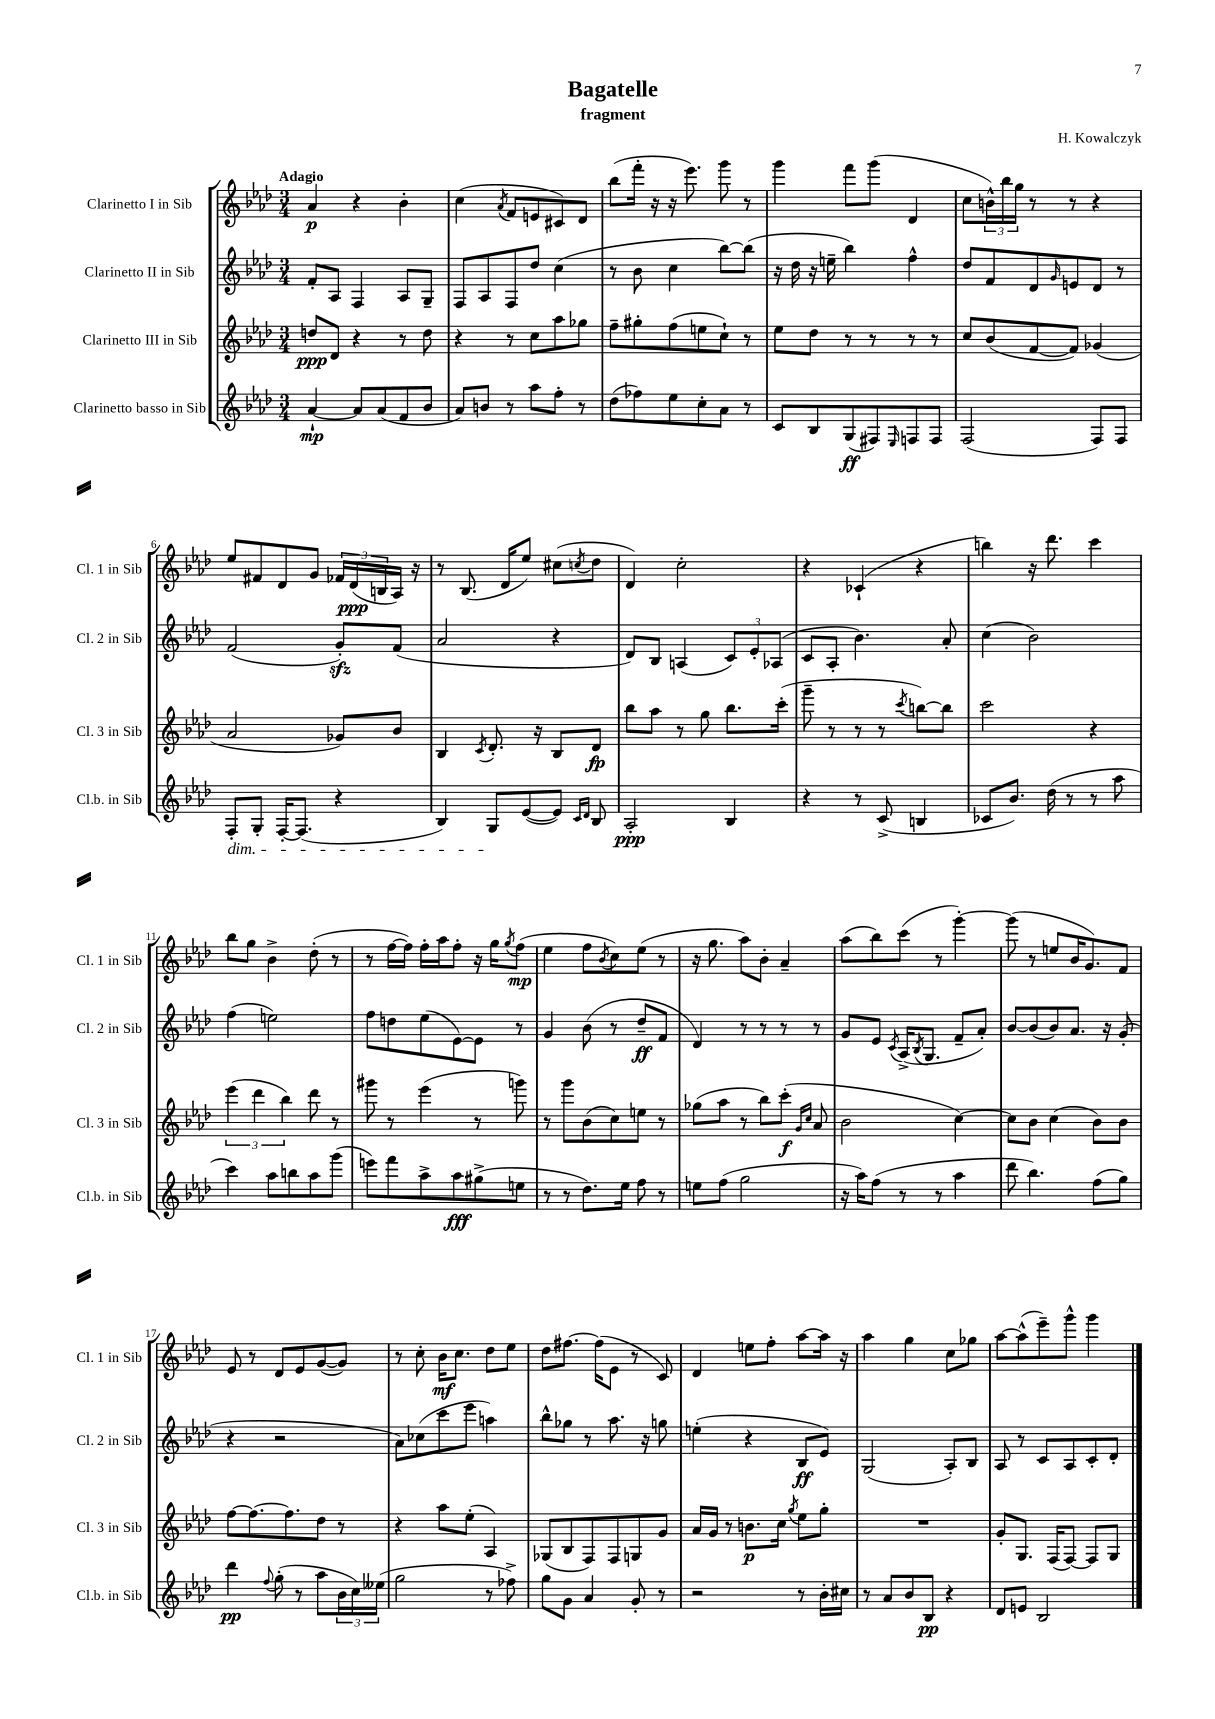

**kern	**dynam	**kern	**dynam	**kern	**dynam	**kern	**dynam
*part4	*part4	*part3	*part3	*part2	*part2	*part1	*part1
*staff4	*staff4	*staff3	*staff3	*staff2	*staff2	*staff1	*staff1
*I"Clarinetto basso in Sib	*	*I"Clarinetto III in Sib	*	*I"Clarinetto II in Sib	*	*I"Clarinetto I in Sib	*
*I'Cl.b. in Sib	*	*I'Cl. 3 in Sib	*	*I'Cl. 2 in Sib	*	*I'Cl. 1 in Sib	*
*clefG2	*	*clefG2	*	*clefG2	*	*clefG2	*
*k[b-e-a-d-]	*	*k[b-e-a-d-]	*	*k[b-e-a-d-]	*	*k[b-e-a-d-]	*
*M3/4	*	*M3/4	*	*M3/4	*	*M3/4	*
=1	=1	=1	=1	=1	=1	=1	=1
!	!	!	!	!	!	!LO:TX:a:B:t=Adagio	!
[4a-`/	mp	8ddn/L	ppp	8f'/L	.	4a-/	p
.	.	8d-/J	.	8A-/J	.	.	.
8a-/L]	.	4r	.	4F/	.	4r	.
(8a-/	.	.	.	.	.	.	.
8f/	.	8r	.	8A-/L	.	4b-'\	.
8b-/J	.	8dd\	.	8G~/J	.	.	.
=2	=2	=2	=2	=2	=2	=2	=2
8a-/L)	.	4r	.	8F/L	.	(4cc\	.
8bn/J	.	.	.	8A-/	.	.	.
.	.	.	.	.	.	8qa-/	.
8r	.	8r	.	8F/	.	8f/L	.
8aa-\L	.	8cc\L	.	8dd-/J	.	8en/	.
8ff'\J	.	8aa-\	.	(4cc\	.	8c#X/)	.
8r	.	8gg-X\J	.	.	.	8d-/J	.
=3	=3	=3	=3	=3	=3	=3	=3
(8dd-\L	.	8ff~\L	.	8r	.	(8bb-\L	.
8ff-X\)	.	8gg#X'\	.	8b-\	.	16fff'\Jk	.
.	.	.	.	.	.	16r	.
8ee-\	.	(8ff\	.	4cc\	.	16r	.
.	.	.	.	.	.	8.eee-\)	.
8cc'\	.	8een\	.	.	.	.	.
8a-\J	.	8cc`\J)	.	[8bb-\L)	.	8ggg\	.
8r	.	8r	.	(8bb-\J]	.	8r	.
=4	=4	=4	=4	=4	=4	=4	=4
8c/L	.	8ee-\L	.	16r	.	4ggg\	.
.	.	.	.	16dd-\	.	.	.
8B-/	.	8dd-\J	.	16r	.	.	.
.	.	.	.	16een~\	.	.	.
(8G/	ff	8r	.	4bb-\)	.	8fff\L	.
8F#X/)	.	8r	.	.	.	(8ggg\J	.
16qqE-/	.	.	.	.	.	.	.
8Fn/	.	8r	.	4ff^^\	.	4d-/	.
8F/J	.	8r	.	.	.	.	.
=5	=5	=5	=5	=5	=5	=5	=5
(2F/	.	8cc/L	.	8dd-/L	.	8cc\L	.
.	.	(8b-/	.	8f/	.	24bn^^\L)	.
.	.	.	.	.	.	24bb-\	.
.	.	.	.	.	.	24gg\JJ	.
.	.	[8f/	.	8d-/	.	8r	.
.	.	.	.	16qqg/	.	.	.
.	.	8f/J])	.	8en/	.	8r	.
8F/L)	.	(4g-X/	.	8d-/J	.	4r	.
8F/J	.	.	.	8r	.	.	.
!!LO:LB:g=z
=6	=6	=6	=6	=6	=6	=6	=6
!LO:TX:b:i:t=dim.	!	!	!	!	!	!	!
8F'/L	.	2a-/	.	(2f/	.	8ee-/L	.
8G'/J	.	.	.	.	.	8f#X/	.
[16F'/KL	.	.	.	.	.	8d-/	.
(8.F/J]	.	.	.	.	.	.	.
.	.	.	.	.	.	8g/J	.
4r	.	8g-X/L)	.	8gzz'/L)	.	24f-X/LL	.
.	.	.	.	.	.	(24d-/	ppp
.	.	.	.	.	.	24Bn/	.
.	.	8b-/J	.	(8f/J	.	16A-/JJ)	.
.	.	.	.	.	.	16r	.
=7	=7	=7	=7	=7	=7	=7	=7
4B-/)	.	4B-/	.	2a-/	.	8r	.
.	.	.	.	.	.	(8.B-/	.
.	.	8qc/	.	.	.	.	.
8G/L	.	8.d-'/	.	.	.	.	.
.	.	.	.	.	.	16d-/KL	.
([8e-/	.	.	.	.	.	8ee-/J)	.
.	.	16r	.	.	.	.	.
8e-/J])	.	8B-/L	.	4r	.	(8cc#X\L	.
16qqc/LL	.	.	.	.	.	.	.
16qqd-/JJ	.	.	.	.	.	8qccn/	.
8B-/	.	8d-/J	fp	.	.	8dd-\J	.
=8	=8	=8	=8	=8	=8	=8	=8
2A-'/	ppp	8bb-\L	.	8d-/L)	.	4d-/)	.
.	.	8aa-\J	.	8B-/J	.	.	.
.	.	8r	.	(4An/	.	2cc'\	.
.	.	8gg\	.	.	.	.	.
4B-/	.	8.bb-\L	.	12c/L)	.	.	.
.	.	.	.	12e-'/	.	.	.
.	.	.	.	(12A-X/J	.	.	.
.	.	(16ccc'\Jk	.	.	.	.	.
=9	=9	=9	=9	=9	=9	=9	=9
4r	.	8ggg~\	.	8c/L	.	4r	.
.	.	8r	.	8A-'/J	.	.	.
8r	.	8r	.	4.b-\)	.	(4c-X`/	.
(8c^/	.	8r	.	.	.	.	.
.	.	8qccc/	.	.	.	.	.
4Bn/	.	[8bbn\L)	.	.	.	4r	.
.	.	8bb\J]	.	8a-'/	.	.	.
=10	=10	=10	=10	=10	=10	=10	=10
8c-X/L	.	2ccc\	.	(4cc\	.	4bbn\)	.
8.b-/J)	.	.	.	.	.	.	.
.	.	.	.	2b-\)	.	16r	.
(16dd-\	.	.	.	.	.	8.ddd-\	.
8r	.	.	.	.	.	.	.
8r	.	4r	.	.	.	4ccc\	.
8aa-\	.	.	.	.	.	.	.
!!LO:LB:g=z
=11	=11	=11	=11	=11	=11	=11	=11
4ccc\)	.	(6eee-\	.	(4ff\	.	8bb-\L	.
.	.	.	.	.	.	8gg\J	.
.	.	6ddd-\	.	.	.	.	.
8aa-\L	.	.	.	2een\)	.	4b-^\	.
.	.	6bb-\)	.	.	.	.	.
8bbn\	.	.	.	.	.	.	.
8aa-\	.	8ddd-\	.	.	.	(8dd-'\	.
(8ggg\J	.	8r	.	.	.	8r	.
=12	=12	=12	=12	=12	=12	=12	=12
8eeen\L)	.	8ggg#X\	.	8ff\L	.	8r	.
8fff\	.	8r	.	8ddn\	.	[16ff\LL	.
.	.	.	.	.	.	16ff\JJ])	.
8aa-^\	.	(4eee-\	.	(8ee-\	.	16ff'\LL	.
.	.	.	.	.	.	16aa-\J	.
8aa-\	fff	.	.	[8e-\)	.	8ff'\J	.
(8gg#X^\	.	8r	.	8e-\J]	.	16r	.
.	.	.	.	.	.	16gg\KL	.
.	.	.	.	.	.	8qgg/	.
8een\J	.	8gggn\)	.	8r	.	(8ff\J	mp
=13	=13	=13	=13	=13	=13	=13	=13
8r	.	8r	.	4g/	.	4ee-\	.
8r	.	8ggg\L	.	.	.	.	.
8.dd-\L)	.	(8b-\	.	(8b-\	.	8ff\L	.
.	.	.	.	.	.	8qb-/	.
.	.	8cc\)	.	8r	.	8cc\)	.
16ee-\Jk	.	.	.	.	.	.	.
8ff\	.	8een\J	.	8dd-~/L	ff	(8ee-\J	.
8r	.	8r	.	8f/J	.	8r	.
=14	=14	=14	=14	=14	=14	=14	=14
8een\L	.	(8gg-X\L	.	4d-/)	.	16r	.
.	.	.	.	.	.	8.gg\	.
(8ff\J	.	8aa-\J	.	.	.	.	.
2gg\	.	8r	.	8r	.	8aa-\L)	.
.	.	8bb-\L)	.	8r	.	8b-'\J	.
.	.	(8ccc'\J	f	8r	.	4a-~/	.
.	.	16qqg/LL	.	.	.	.	.
.	.	16qqcc/JJ	.	.	.	.	.
.	.	8a-/	.	8r	.	.	.
=15	=15	=15	=15	=15	=15	=15	=15
16r	.	2b-\	.	8g/L	.	(8aa-\L	.
16aa-\KL)	.	.	.	.	.	.	.
(8ff\J	.	.	.	8e-/J	.	8bb-\)	.
.	.	.	.	8qc/	.	.	.
8r	.	.	.	(16A-^/KL	.	(8ccc\J	.
.	.	.	.	8qB-/	.	.	.
.	.	.	.	8.G/J	.	.	.
8r	.	.	.	.	.	8r	.
4aa-\	.	[4cc\)	.	8f~/L	.	[4ggg'\)	.
.	.	.	.	8a-'/J)	.	.	.
=16	=16	=16	=16	=16	=16	=16	=16
8ddd-\	.	8cc\L]	.	[8b-/L	.	(8ggg\]	.
4.bb-\)	.	8b-\J	.	(8b-/]	.	8r	.
.	.	(4cc\	.	8b-/)	.	8een/L	.
.	.	.	.	8.a-/J	.	16b-/K	.
.	.	.	.	.	.	8.g/)	.
(8ff\L	.	8b-\L)	.	.	.	.	.
.	.	.	.	16r	.	.	.
8gg\J)	.	8b-\J	.	(8g'/	.	8f/J	.
!!LO:LB:g=z
=17	=17	=17	=17	=17	=17	=17	=17
4ddd-\	pp	[8ff\L	.	4r	.	8e-/	.
.	.	8.ff\_	.	.	.	8r	.
8qqff/	.	.	.	.	.	.	.
(8gg'\	.	.	.	2r	.	8d-/L	.
.	.	8.ff\]	.	.	.	.	.
8r	.	.	.	.	.	8e-/	.
8aa-\L	.	8dd-\J	.	.	.	([8g/	.
24b-\L	.	8r	.	.	.	8g/J])	.
24cc\)	.	.	.	.	.	.	.
(24ee--X\JJ	.	.	.	.	.	.	.
=18	=18	=18	=18	=18	=18	=18	=18
2gg\	.	4r	.	8a-\L)	.	8r	.
.	.	.	.	(8cc-X\	.	8cc'\	.
.	.	8aa-\L	.	8ccc\	.	16b-\KL	mf
.	.	.	.	.	.	8.cc\J	.
.	.	(8ee-'\J	.	8eee-\J	.	.	.
8r	.	4A-/)	.	4aan\)	.	8dd-\L	.
8ff-X^\)	.	.	.	.	.	8ee-\J	.
=19	=19	=19	=19	=19	=19	=19	=19
8gg\L	.	(8G-X/L	.	8bb-^^\L	.	8dd-\L	.
8g\J	.	8B-/	.	8gg-X\J	.	[8.ff#X\J	.
4a-/	.	8F/)	.	8r	.	.	.
.	.	.	.	.	.	(16ff#\KL]	.
.	.	8F/	.	8.aa-\	.	8e-\J	.
8g'/	.	8Gn/	.	.	.	8r	.
.	.	.	.	16r	.	.	.
8r	.	8g/J	.	8ggn\	.	8c/)	.
=20	=20	=20	=20	=20	=20	=20	=20
2r	.	16a-/LL	.	(4een'\	.	4d-/	.
.	.	16g/JJ	.	.	.	.	.
.	.	8r	.	.	.	.	.
.	.	8.bn\L	p	4r	.	8een\L	.
.	.	.	.	.	.	8ff'\J	.
.	.	16cc\Jk	.	.	.	.	.
.	.	8qgg/	.	.	.	.	.
8r	.	8ee-\L	.	8B-/L	ff	[8aa-\L	.
16b-'\LL	.	8gg'\J	.	8e-/J)	.	16aa-\Jk]	.
16cc#X\JJ	.	.	.	.	.	16r	.
=21	=21	=21	=21	=21	=21	=21	=21
8r	.	2.r	.	(2G/	.	4aa-\	.
8a-/L	.	.	.	.	.	.	.
8b-/	.	.	.	.	.	4gg\	.
8B-/J	pp	.	.	.	.	.	.
4r	.	.	.	8A-'/L)	.	8cc\L	.
.	.	.	.	8B-/J	.	8gg-X\J	.
=22	=22	=22	=22	=22	=22	=22	=22
8d-/L	.	8g'/L	.	8A-/	.	[8aa-\L	.
8en/J	.	8.G/J	.	8r	.	(8aa-^^\]	.
2B-/	.	.	.	8c/L	.	8eee-~\)	.
.	.	(16F/KL	.	.	.	.	.
.	.	[8F/J)	.	8A-/	.	8ggg^^\J	.
.	.	8F/L]	.	8c'/	.	4ggg\	.
.	.	8G/J	.	8d-'/J	.	.	.
==	==	==	==	==	==	==	==
*-	*-	*-	*-	*-	*-	*-	*-
